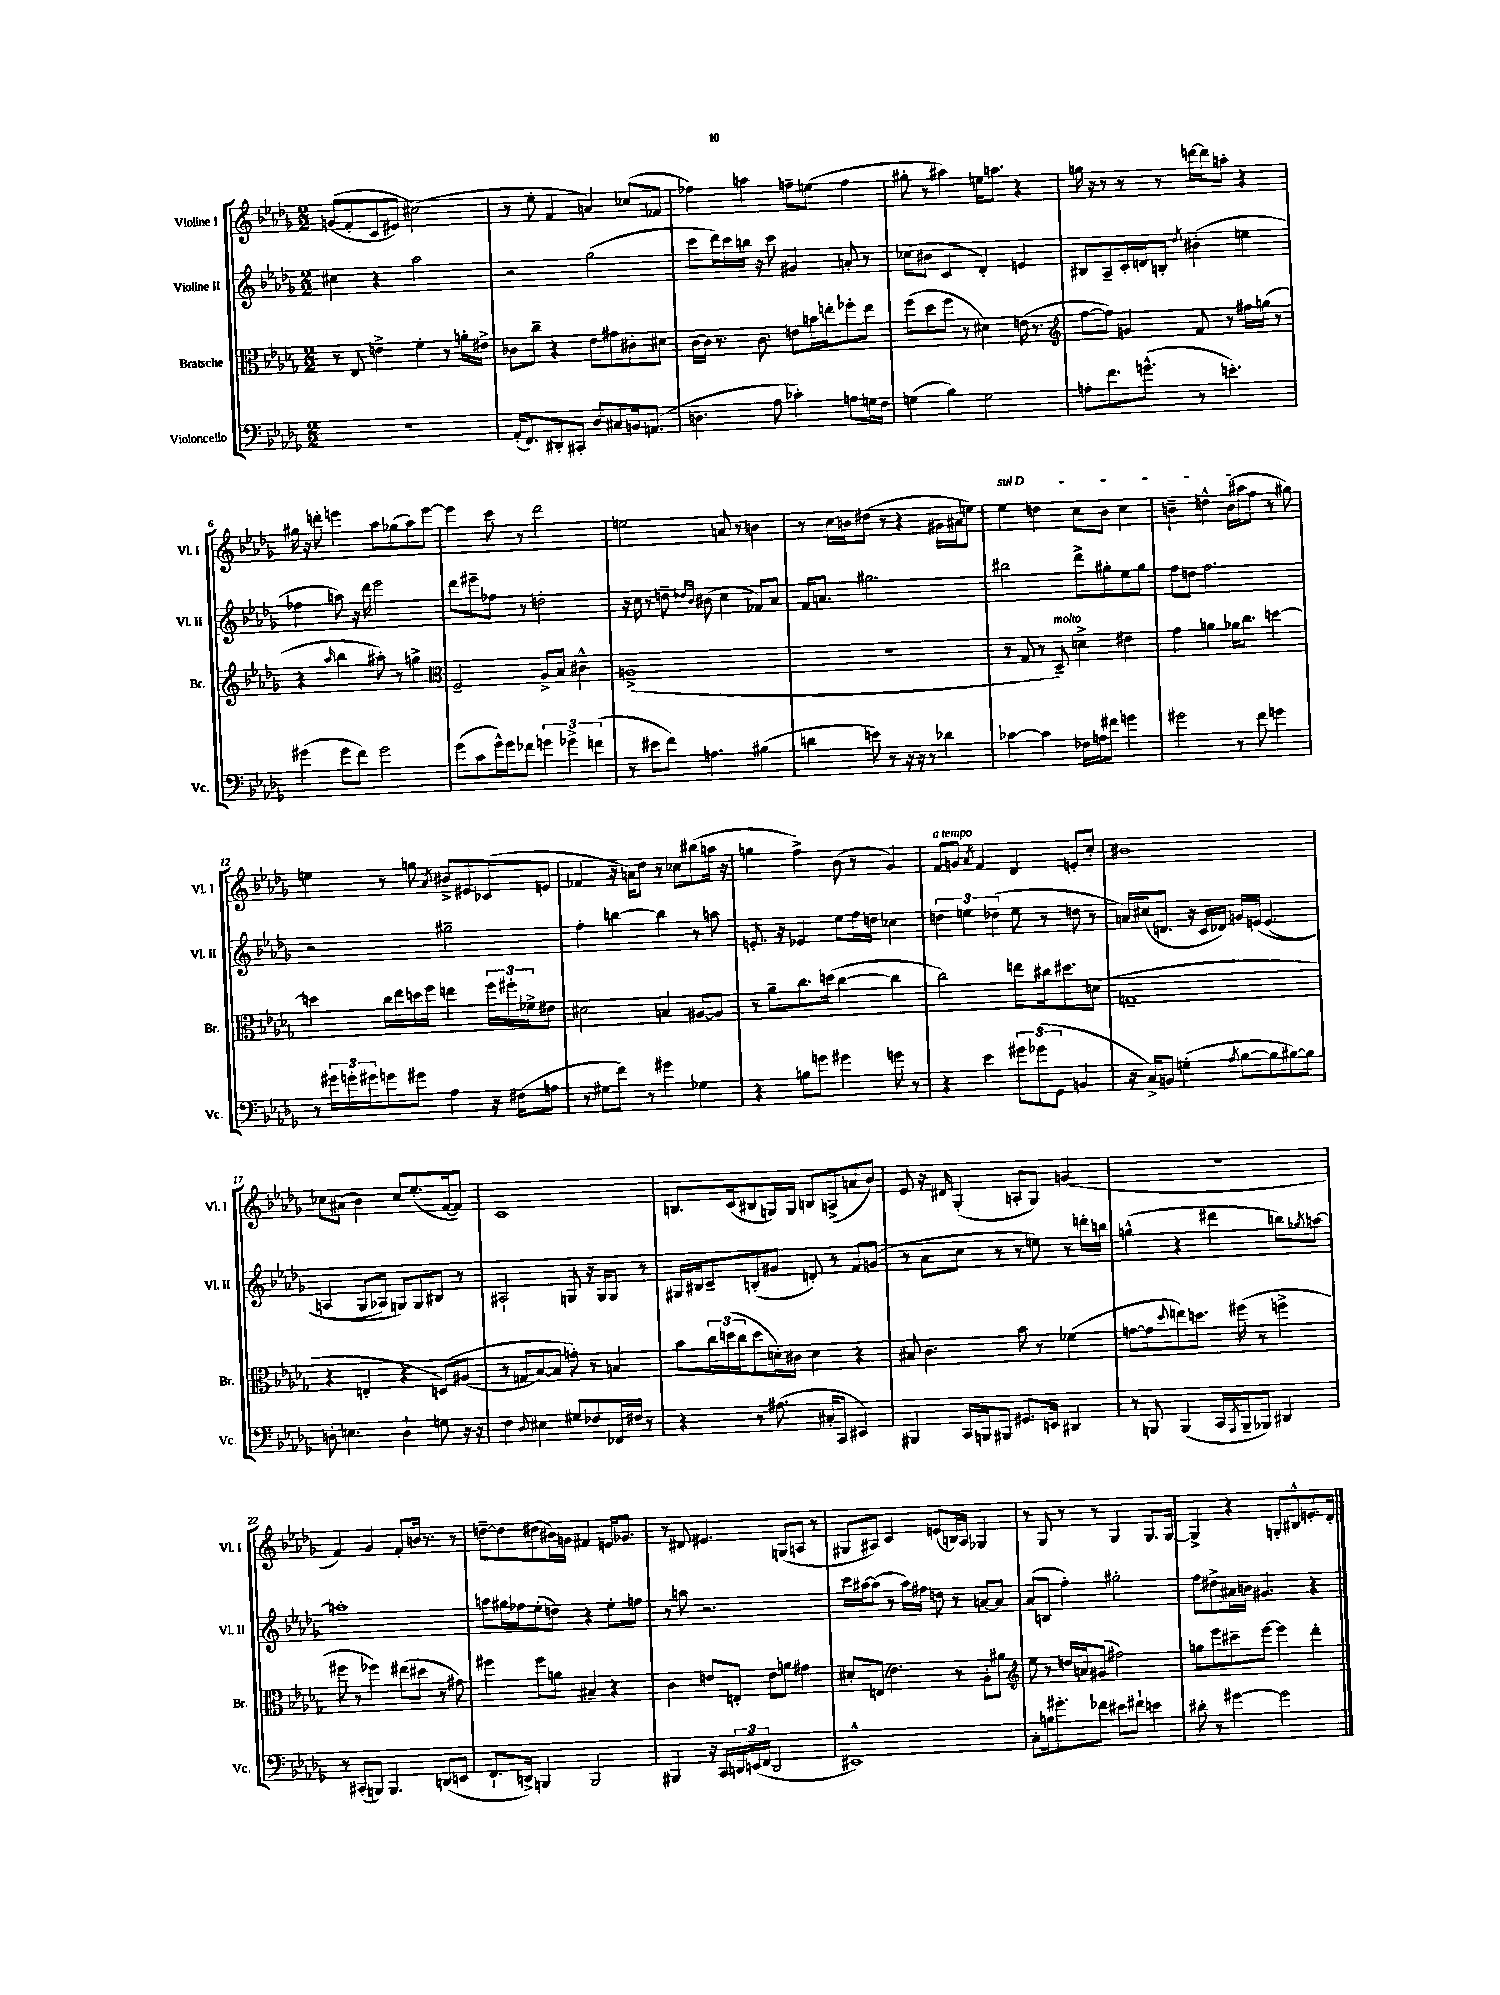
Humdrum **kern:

**kern	**kern	**kern	**kern
*part4	*part3	*part2	*part1
*staff4	*staff3	*staff2	*staff1
*I"Violoncello	*I"Bratsche	*I"Violine II	*I"Violine I
*I'Vc.	*I'Br.	*I'Vl. II	*I'Vl. I
*clefF4	*clefC3	*clefG2	*clefG2
*k[b-e-a-d-g-]	*k[b-e-a-d-g-]	*k[b-e-a-d-g-]	*k[b-e-a-d-g-]
*M2/2	*M2/2	*M2/2	*M2/2
=1	=1	=1	=1
1r	8r	4cc#X\	((8gn/L
.	8E-/	.	8f'/
.	4en^\	4r	8c/
.	.	.	8e#X/J)
.	4f'\	2aa-\	(2cc#X\)
.	8r	.	.
.	16an'\LL	.	.
.	16e#X^\JJ	.	.
=2	=2	=2	=2
(16AA-'/KL	8c-X\L	2r	8r
8.FF/)	.	.	.
.	8cc~\J	.	8ee-'\
8DD#X'/	4r	.	4f/
8CC#X'/J	.	.	.
8D-/L	8e-\L	(2gg-\	4an/)
8C#X/	8g#X\	.	.
16BBn/k	8c#X'\	.	(8cc-X/L
(8.AAn/J	.	.	.
.	8d#X\J	.	8f-X/J
=3	=3	=3	=3
4.Dn\	[16c\LL	8ccc\L	4ff-X\)
.	16c\JJ]	.	.
.	8.r	16ddd-\L)	.
.	.	16ccc\	.
.	.	16bbn\JJ	4aan\
.	8.c\	16r	.
8A-\	.	8ccc\	.
4c-X'\)	8en\L	4g#X/	8ffn~\L
.	16bn\L	.	(8een\J
.	16een'\J	.	.
8An\L	8ff-X'\	8an'/	4ff\
16Gn\L	8ee\J	8r	.
16F\JJ	.	.	.
=4	=4	=4	=4
(4Gn\	(8ff\L	(8cc-X\L	8gg#X'\
.	8dd-\	8b#X\J	8r
4B-\)	8ff\J	4c/	4aa#X\)
.	8r	.	.
2G\	4d#X\)	4d-'/)	16een\KL
.	.	.	8.aan\J
.	(16en\	4en/	4r
.	8.r	.	.
=5	=5	=5	=5
*	*clefG2	*	*
8An'\L	[8ff\L	8B#X/L	16ggn\
.	.	.	16r
8.f\	8ff\J])	8A-~/	8r
.	4gn/	16c'/L	8r
(8.gn^^\J	.	16dn/J	.
.	.	8Bn'/J	8r
.	.	8qdd-/	.
8r	8f/	(4b#X'\	[16dddn\LL
.	.	.	16ddd\J]
4.en'\)	8r	.	8aan'\J
.	16ff#X\LL	4een\	4r
.	(16ggn\JJ	.	.
.	8r	.	.
!!LO:LB:g=z
=6	=6	=6	=6
(4g#X\	4r	4ff-X\	16gg#X\
.	.	.	16r
.	.	.	8dddn'\
.	16qqaa-/	.	.
8g#\L	4bb-\	8aan\)	4eeen\
8f\J)	.	16r	.
.	.	16ddd-\	.
2g#\	8aa#X'\)	2eee-\	8aa-\L
.	8r	.	(8gg-X\
.	4ggn^\	.	8aa-\)
.	.	.	[8eee\J
=7	=7	=7	=7
*	*clefC3	*	*
(8g-\L	2F~/	8ddd-\L	4eee\]
8c\	.	8eee#X~\	.
16g-^^\L)	.	8ff-X\J	8ccc\
16g-\J	.	.	.
8f-X\J	.	8r	8r
6gn\	8A-^/L	2ddn'\	2ddd-\
.	8B-/J	.	.
6g-X^\	.	.	.
.	4c#X^^\	.	.
(6fn\	.	.	.
=8	=8	=8	=8
8r	(1An^	16r	2een\
.	.	16cc\	.
8e#X\L	.	8r	.
8f\J)	.	8ddn~\	.
.	.	16qqdd-X/LL	.
.	.	16qqb-/JJ	.
4.An\	.	(8b#X\	.
.	.	4cc\	8an/
.	.	.	8r
(4B#X\	.	8f-X/L)	4bn\
.	.	8a-/J	.
=9	=9	=9	=9
4dn\	1r	16f/KL	8r
.	.	8.an/J	.
.	.	.	16cc\LL
.	.	.	16bn\J
8en\)	.	2.gg#X\	(8dd#X\J
8r	.	.	8r
16r	.	.	4r
16r	.	.	.
8r	.	.	.
4d-X\	.	.	16g#X\LL
.	.	.	16a#X\J
.	.	.	8een\J)
=10	=10	=10	=10
!	!	!	!LO:TX:a:i:t=sul D
[4c-X\	8r	2bb#X\	4ee-\
.	8G-/	.	.
4c-\]	8r	.	4ddn\
!	!LO:TX:a:i:t=molto	!	!
.	8D-~/)	.	.
16F-X\LL	4dn^\	8ddd-^\L	8cc\L
16An\J	.	.	.
8f#X\J	.	8gg#X'\	8b-\J
4gn\	4e#X\	8ee-\	4cc\
.	.	8gg#\J	.
=11	=11	=11	=11
2g#X\	4g-\	8ff\L	4bn~\
.	.	8ddn\J	.
.	4an\	2.ff\	4ddn^^\
8r	16a-X\KL	.	(16b\LL
.	8.cc\J	.	16aa#X\J
8f\	.	.	8ff\J
4gn\	[4ddn\	.	8r
.	.	.	8gg#X\)
!!LO:LB:g=z
=12	=12	=12	=12
8r	4ddn\]	2r	4een\
24g#X\LL	.	.	.
24gn'\	.	.	.
24g#X\J	.	.	.
8gn\	16cc\LL	.	8r
.	16ee-\	.	.
8g#X\J	16ddn\	.	8ggn\
.	16ff\JJ	.	.
.	.	.	8qa-/
4A-\	4een\	2gg#X~\	8b#X^/L
.	.	.	8e#X/
16r	24ff\LL	.	(8c-X/
.	24ff#X'\	.	.
(16F#X\KL	.	.	.
.	24f-X^\J	.	.
8An\J	8e#X\J	.	8en/J
=13	=13	=13	=13
8r	2d#X\	4ff'\	4f-X/
8G#X\L	.	.	.
8f\J)	.	[4bbn\	16r
.	.	.	16an\KL)
8r	.	.	8dd-\J
4g#X\	4Bn/	4bb\]	8r
.	.	.	8cc-X\L
4G-X\	[8A#X/L	8r	(8bb#X\
.	8A#/J]	8aan\	16aan\Jk
.	.	.	16r
=14	=14	=14	=14
4r	8r	8.en'/	4ggn\
.	8a-~\L	.	.
.	.	16r	.
8Bn\L	8.cc\	4e-X/	4ff^\)
8gn\J	.	.	.
.	(16ddn\Jk	.	.
4g#X\	[4cc\	8ee-\L	(8b-\
.	.	16ff\L	8r
.	.	16ddn\JJ	.
8gn\	4cc\]	4cc-X\	4g-/)
8r	.	.	.
=15	=15	=15	=15
!	!	!	!LO:TX:a:i:t=a tempo
4r	2cc\)	6ddn\	8f/L
.	.	.	8gn/J
.	.	6een\	.
.	.	.	8qa-/
4e-\	.	.	4f/
.	.	(6dd-X\	.
12g#X\L	8een\L	8ee\	4d-/
(12g-X\	.	.	.
.	16cc#X\k	8r	.
12GG-\J	.	.	.
.	8.dd#X\	.	.
4BBn/	.	8ddn\	8en'/L
.	(8dn\J	8r	8cc'/J
=16	=16	=16	=16
16r	1Gn~	16an/LL)	1b#X
16C^/KL)	.	(16cc#X/J	.
8BBn/J	.	8.dn/J	.
(4Gn'\	.	.	.
.	.	16r	.
.	.	16c/LL	.
.	.	16d-X/JJ)	.
8qA-/	.	.	.
[8B-\L	.	16gn/LL	.
.	.	(16en/JJ	.
8B-\]	.	(4.e/	.
[8B#X\)	.	.	.
8B#\J]	.	.	.
!!LO:LB:g=z
=17	=17	=17	=17
8Dn'\	4r	4An/	8cc-X\L
4.En\	.	.	(8a#X\J
.	4En'/	8G-/L	4b-\)
.	.	8A-X/J)	.
4D`\	4r	8Gn/L)	8cc-/L
.	.	8G/	(8.ee-'/
8Gn\	(8Dn/L)	8B#X/J	.
.	.	.	[16f/k
16r	(8A#X/J	8r	8f/J])
16r	.	.	.
=18	=18	=18	=18
4F\	8r	2A#X`/	1c
.	8Gn/L	.	.
8qqD-/	.	.	.
4E#X\	[8B-/)	.	.
.	8B-/J]	.	.
8G#X/L	8gn'\)	8Gn/	.
8F-X/	8r	16r	.
.	.	16G/KL	.
16FF-X/L	4Bn/	8G/J	.
16F#X/JJ	.	.	.
8r	.	8r	.
=19	=19	=19	=19
4r	8b-\L	16G#X/LL	8.Bn/L
.	.	16B#X/J	.
.	24cc\L	8c~/	.
.	(24ddn\	.	.
.	.	.	(16c/k
.	24cc\J	.	.
8r	8dd\	(8Bn'/	8B#X/
(8.A#X\	16dn'\L)	8g#X/J	16Gn/L)
.	16c#X\JJ	.	16G/JJ
.	4d\	8dn'/)	8Bn/L
16C#X'/KL	.	.	.
8CC/J	.	8r	(8An^/
4EE#X/)	4r	8f/L	8an/
.	.	(8gn/J	8b-/J)
=20	=20	=20	=20
4BBB#X/	8B#X/	8r	8e-/
.	4.c\	8a-\L	16r
.	.	.	16d#X/
16CC/LL	.	8cc\J	(4G-'/
16BBBn/J	.	.	.
8BBB#X/J	.	8r	.
8.GG#X/L	8b-\	8r	8An'/L
.	8r	8een\)	8G-/J)
16EEn/Jk	.	.	.
4DD#X/	(4f-X\	8r	(4gn/
.	.	16dddn'\LL	.
.	.	16bbn\JJ	.
=21	=21	=21	=21
8r	[8gn\L	(4ggn^^\	1r
8BBBn/	8g\]	.	.
.	8qqdd-/	.	.
(4BBB/	8een\)	4r	.
.	8.ddn\J	.	.
16CC/LL	.	4ddd#X\	.
8qAAA-/	.	.	.
16BBB~/J	(16ff#X\	.	.
8BBB-X/J)	8r	.	.
4DD#X/	4ffn^\	8bbn\L)	.
.	.	8qgg-X/	.
.	.	[8aan\J	.
!!LO:LB:g=z
=22	=22	=22	=22
8r	8ff#X\	1aan']	4f/)
(8CC#X'/L	8r	.	.
8BBBn/J)	4ff-X\)	.	4g-/
4.BBB/	.	.	.
.	(8ee#X\L	.	8f'/L
.	8dd#X\J	.	16bn/Jk
.	.	.	8.r
(8DDn/L	8r	.	.
8EEn/J	8g#X\)	.	8r
=23	=23	=23	=23
8.FF`/L	4ff#X\	8aan\L	[8ddn~\L
.	.	16gg#X\L	8dd\]
16DDn^/Jk)	.	16ff-X\J	.
4BBBn/	8ff#\L	(8ee-'\	(8dd#X\
.	8an\J	8ddn\J)	16b#X\L)
.	.	.	16gn\JJ
2BBB/	4B#X~/	4r	4f#X/
.	4r	8ee-'\L	16en/KL
.	.	.	8.g-X/J
.	.	8ffn\J	.
=24	=24	=24	=24
4BBB#X/	4c\	8r	8r
.	.	8aan\	8d#X/
16r	8en/L	2.r	4.e#X/
16CC/LL	.	.	.
24DDn/	8En'/J	.	.
(24EEn/	.	.	.
24FF/JJ	.	.	.
2DD/	8e\L	.	.
.	8an\J	.	(8Gn/L
.	4g#X\	.	8An/J
.	.	.	8r
=25	=25	=25	=25
1EE#X^^)	8d#X'/L	16ccc\LL	8G#X/L
.	.	[16aa#X\J	.
.	(8En/J	(8aa#\J]	8A#X/J)
.	4.e-\)	8r	4c/
.	.	16aa#\LL)	.
.	.	16ff#X\JJ	.
.	.	8ddn\	(8en/L
.	8r	8r	16Bn/L)
.	.	.	16A#/JJ
.	8A-'\L	[8an/L	4G-X/
.	8a#X\J	8a/J]	.
=26	=26	=26	=26
*	*clefG2	*	*
8C'\L	8ee-\	(8a-/L	8r
16Bn\k	8r	8Bn/J	8G-/
8.g#X'\	.	.	.
.	16ddn/LL	4ff'\)	8r
.	16an/J	.	.
8f-X\J	(8g#X/J	.	8r
8e#X\L	2ff#X\)	2gg#X'\	4G-/
8f#X`\J	.	.	.
4en\	.	.	8.G-/L
.	.	.	[16G-/Jk
=27	=27	=27	=27
8d#X'\	8ggn\L	8ff\L	4G-^/]
8r	8eee-\	8dd#X^\	.
[4g#X\	8ccc#X~\	16a#X\L	4r
.	.	16bn\JJ	.
.	[8eee-\J	4.g#X/	.
2g#\]	4eee-\]	.	8Gn'/L
.	.	.	8B#X^^/
.	4ddd-'\	4r	8.en'/
.	.	.	16d-'/Jk
==	==	==	==
*-	*-	*-	*-
